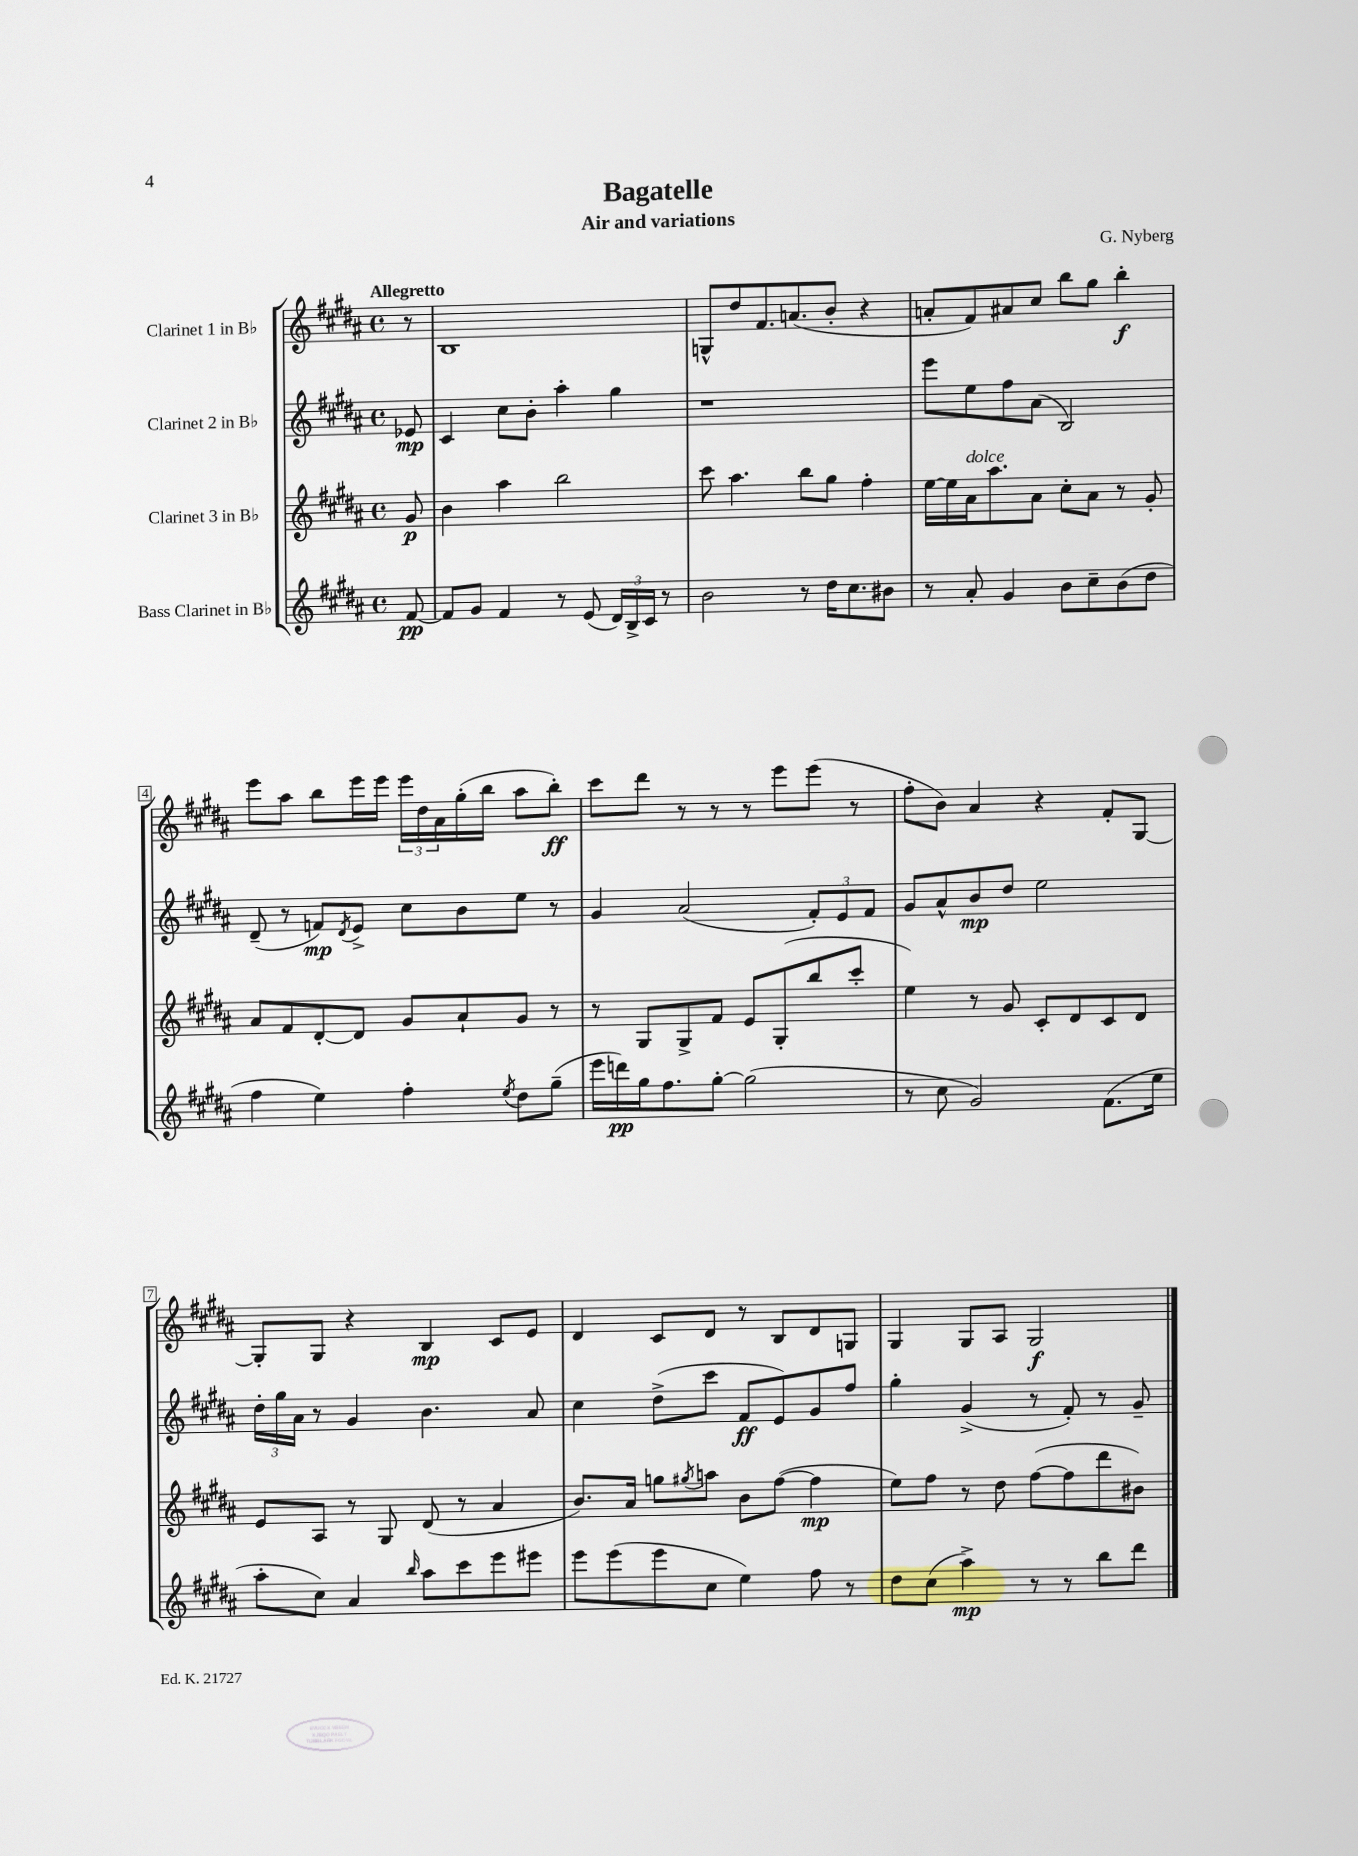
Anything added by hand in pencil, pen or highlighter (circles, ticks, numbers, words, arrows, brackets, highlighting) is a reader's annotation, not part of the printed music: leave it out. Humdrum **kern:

**kern	**kern	**kern	**kern
*staff4	*staff3	*staff2	*staff1
*clefG2	*clefG2	*clefG2	*clefG2
*k[f#c#g#d#a#]	*k[f#c#g#d#a#]	*k[f#c#g#d#a#]	*k[f#c#g#d#a#]
*M4/4	*M4/4	*M4/4	*M4/4
*met(c)	*met(c)	*met(c)	*met(c)
[8f#	8g#	8e-	8r
=	=	=	=
8f#]	4b	4c#	1B
8g#	.	.	.
4f#	4aa#	8cc#	.
.	.	8b'	.
8r	2bb	4aa#'	.
(8e	.	.	.
24d#)	.	4gg#	.
24B^	.	.	.
24c#	.	.	.
8r	.	.	.
=	=	=	=
2b	8ccc#	1r	8G^^
.	4.aa#	.	8dd#
.	.	.	8.f#
.	.	.	(8.a
8r	8bb	.	.
16dd#	8gg#	.	8b'
8.cc#	.	.	.
.	4ff#'	.	4r
8b#	.	.	.
=	=	=	=
8r	[16ee	8eee	8a'
.	16ee]	.	.
8a#'	16a#	8ee	8f#)
.	8.aa#	.	.
4g#	.	8ff#	8a#
.	8a#	(8a#	8cc#
8b	8cc#'	2B)	8bb
8cc#~	8a#	.	8gg#
(8b	8r	.	4bb'
8dd#	8g#'	.	.
=	=	=	=
4ff#	8a#	(8d#~	8eee
.	8f#	8r	8aa#
4ee)	[8d#'	8f)	8bb
.	.	8qd#	.
.	8d#]	8e^	16eee
.	.	.	16eee
4ff#'	8g#	8cc#	24eee
.	.	.	24dd#
.	.	.	24a#
.	8a#`	8b	(16gg#'
.	.	.	16bb
8qee	.	.	.
8dd#	8g#	8ee	8aa#
(8gg#~	8r	8r	8bb')
=	=	=	=
16eee	8r	4g#	8ccc#
16ddd)	.	.	.
16gg#	8G#	.	8ddd#
8.ff#	.	.	.
.	8G#^	(2a#	8r
[8gg#'	8f#	.	8r
(2gg#]	8e	.	8r
.	(8G#'	.	8eee
.	8bb	12f#')	(8eee
.	.	12e	.
.	8ccc#'	.	8r
.	.	12f#	.
=	=	=	=
8r	4ee)	8g#	8ff#'
8cc#	.	8a#^^	8b)
2g#)	8r	8b	4a#
.	8g#	8dd#	.
.	8c#'	2ee	4r
.	8d#	.	.
(8.f#	8c#	.	8f#'
.	8d#	.	[8G#
16ee	.	.	.
=	=	=	=
8aa#'	8e	24dd#'	8G#']
.	.	24gg#	.
.	.	24a#	.
8cc#)	8A#	8r	8G#
4a#	8r	4g#	4r
.	8G#	.	.
16qqbb	.	.	.
8aa#	(8d#	4.b	4B
8ccc#	8r	.	.
8eee	4a#	.	8c#
8eee#	.	8a#	8e
=	=	=	=
8eee	8.b)	4cc#	4d#
(8eee	.	.	.
.	16a#	.	.
8eee	8gg	(8dd#^	8c#
.	8qgg#	.	.
8cc#	8aa	8ccc#	8d#
4ee)	8b	8f#	8r
.	([8ff#	8e)	8B
8ff#	4ff#]	8g#	8d#
8r	.	8ff#	8G
=	=	=	=
8dd#	8ee)	4gg#'	4G#
(8cc#	8ff#	.	.
4aa#^)	8r	(4g#^	8G#
.	8dd#	.	8A#
8r	([8ff#	8r	2G#
8r	8ff#]	8f#')	.
8bb	8ddd#	8r	.
8ddd#	8b#)	8g#~	.
==	==	==	==
*-	*-	*-	*-
